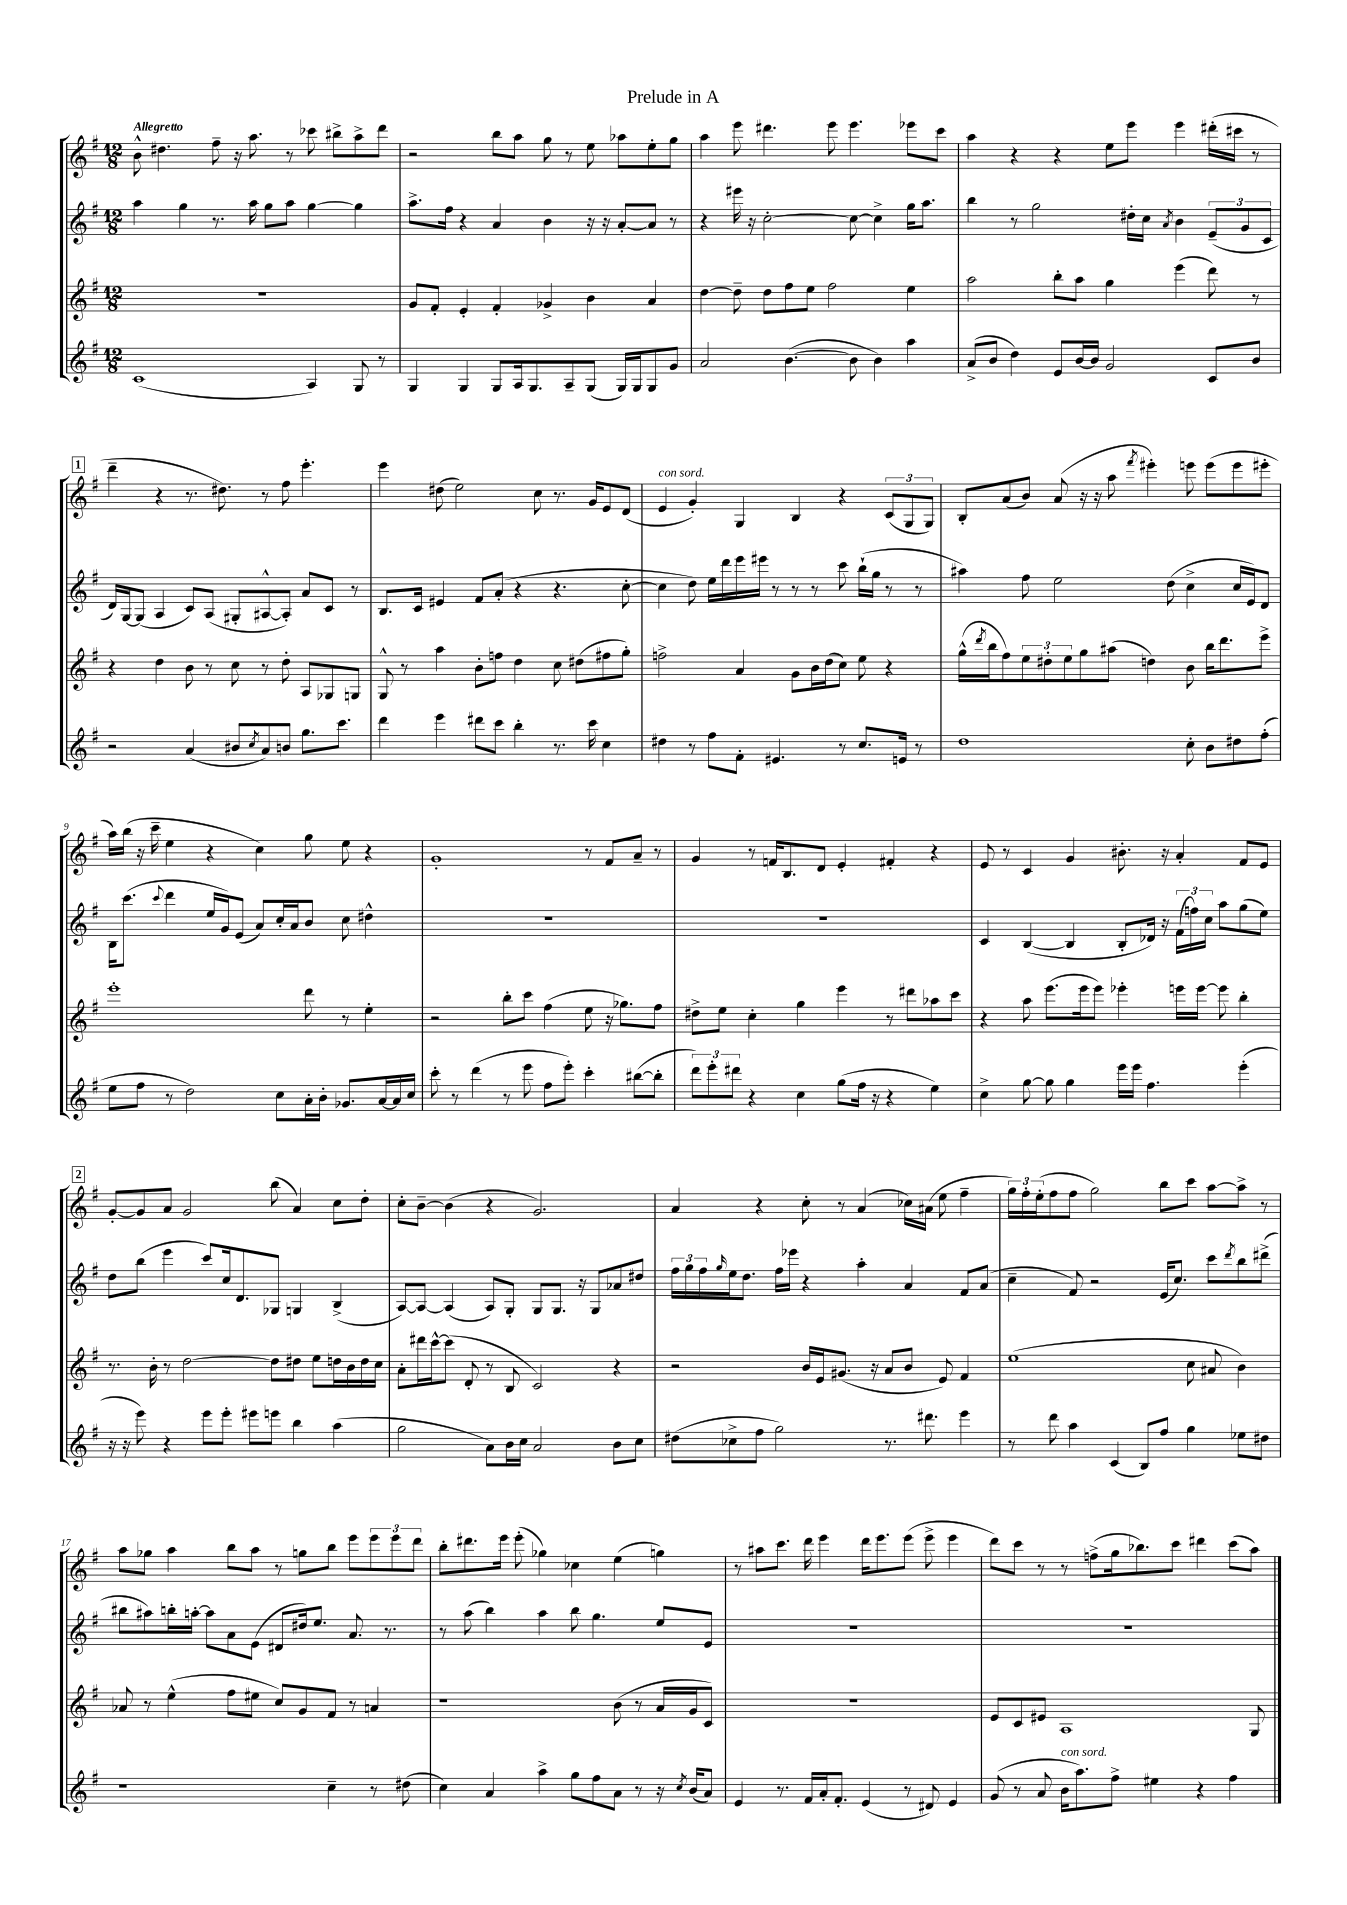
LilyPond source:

\header { title = "Prelude in A" }
<<
\new StaffGroup <<
\new Staff = "s0" {
    \clef treble \key g \major \numericTimeSignature \time 12/8 \tempo "Allegretto"
    b'8-^ dis''4. fis''8-- r16 a''8. r8 ces'''8 bis''8-> a''8-> d'''8 |
    r2 b''8 a''8 g''8 r8 e''8 aes''8 e''8-. g''8 |
    a''4 e'''8 dis'''4. e'''8 e'''4. ees'''8 c'''8 |
    a''4 r4 r4 e''8 e'''8 e'''4 dis'''16-.( cis'''16 r8 |
    \mark \markup { \box "1" } d'''4-- r4 r8. dis''8.) r8 fis''8 e'''4.-. |
    e'''4 dis''8( e''2) c''8 r8. g'16 e'8 d'8( |
    e'4^\markup { \italic "con sord." } g'4-.) g4 b4 r4 \tuplet 3/2 { c'8( g8 g8) } |
    b8-. a'8( b'8) a'8( r16 r16 a''8 \acciaccatura { fis'''8 } eis'''4-.) e'''8 e'''8( e'''8 eis'''8-. |
    a''16) b''16( r16 c'''16-- e''4 r4 c''4) g''8 e''8 r4 |
    g'1-. r8 fis'8 a'8-- r8 |
    g'4 r8 f'16 b8. d'8 e'4-. fis'4-. r4 |
    e'8 r8 c'4 g'4 bis'8.-. r16 a'4-. fis'8 e'8 |
    \mark \markup { \box "2" } g'8~-. g'8 a'8 g'2 b''8( a'4) c''8 d''8-. |
    c''8-. b'8~-- b'4( r4 g'2.) |
    a'4 r4 c''8-. r8 a'4( ces''16) ais'16( e''8 fis''4-- |
    \tuplet 3/2 { g''16) fis''16-. e''16-.( } fis''8 fis''8 g''2) b''8 c'''8 a''8~ a''8-> r8 |
    a''8 ges''8 a''4 b''8 a''8 r8 g''8 b''8 e'''8 \tuplet 3/2 { e'''8 e'''8 d'''8 } |
    b''8-. dis'''8. e'''16 e'''8-.( ges''4) ces''4 e''4( g''4) |
    r8 ais''8 c'''8. d'''16 e'''4 d'''16 e'''8. e'''8( e'''8-> e'''4 |
    d'''8) c'''8 r8 r8 f''8->( g''16 bes''8.) c'''8 dis'''4 c'''8( a''8) \bar "|." |
}
\new Staff = "s1" {
    \clef treble \key g \major \numericTimeSignature \time 12/8
    a''4 g''4 r8. a''16 g''8 a''8 g''4~ g''4 |
    a''8.-> fis''16 r4 a'4 b'4 r16 r16 a'8~-. a'8 r8 |
    r4 eis'''16 r16 c''2~-. c''8~ c''4-> g''16 a''8. |
    b''4 r8 g''2 dis''16-. c''16 \acciaccatura { a'8 } b'4 \tuplet 3/2 { e'8--( g'8 c'8 } |
    \mark \markup { \box "1" } d'16) g16~ g8( a4 c'8) a8( gis8-. ais8~-^ ais8-.) a'8 c'8 r8 |
    b8. c'16 eis'4 fis'8 a'8-.( r4 r4. c''8~-. |
    c''4 d''8) e''16 d'''16 e'''16 eis'''16 r8 r8 r8 c'''8 b''16-!( g''16 r8 r8 |
    ais''4) fis''8 e''2 d''8( c''4-> c''16 e'16) d'8 |
    b16 c'''8.( \appoggiatura { c'''8 } d'''4 e''16 g'16) e'8( a'8) c''16-. a'16 b'8 c''8 dis''4-^ |
    R1. |
    R1. |
    c'4 b4~( b4 b8-. des'16) r16 \tuplet 3/2 { fis'16( f''16) c''16 } a''8 g''8( e''8) |
    \mark \markup { \box "2" } d''8 b''8( e'''4 c'''8) c''16 d'8. ges8 g4 b4->( |
    a8~) a8~ a4( a8) g8-. g8 g8. r16 g8 aes'8 dis''8 |
    \tuplet 3/2 { fis''16 g''16 fis''16 } \grace { g''16 } e''16 d''8. fis''16 ees'''16 r4 a''4-. a'4 fis'8 a'8( |
    c''4-- fis'8) r2 e'16( c''8.) c'''8 \acciaccatura { d'''8 } b''8 dis'''8->( |
    bis''8 ais''8) b''16-. a''16~-. a''8 a'8 e'8( dis'8 dis''16) e''8. a'8. r8. |
    r8 a''8( b''4) a''4 b''8 g''4. e''8 e'8 |
    R1. |
    R1. \bar "|." |
}
\new Staff = "s2" {
    \clef treble \key g \major \numericTimeSignature \time 12/8
    R1. |
    g'8 fis'8-. e'4-. fis'4-. ges'4-> b'4 a'4 |
    d''4~ d''8-- d''8 fis''8 e''8 fis''2 e''4 |
    a''2 b''8-. a''8 g''4 e'''4( d'''8) r8 |
    \mark \markup { \box "1" } r4 d''4 b'8 r8 c''8 r8 d''8-. a8 ges8 g8 |
    g8-^ r8 a''4 b'8-. f''8 d''4 c''8 dis''8( fis''8 g''8-.) |
    f''2-> a'4 g'8 b'16 d''16( c''8) e''8 r4 |
    g''16-^( \acciaccatura { d'''8 } b''16 fis''8) \tuplet 3/2 { e''8 dis''8-. e''8 } g''8 ais''8( d''4) b'8 b''16 d'''8. e'''8-> |
    e'''1-. d'''8 r8 e''4-. |
    r2 b''8-. c'''8 fis''4( e''8 r16 ges''8.) fis''8 |
    dis''8-> e''8 c''4-. g''4 e'''4 r8 dis'''8 aes''8 c'''8 |
    r4 a''8 e'''8.( e'''16 e'''8) ees'''4-. e'''16 e'''16~ e'''8 b''4-. |
    \mark \markup { \box "2" } r8. b'16-. r8 d''2~ d''8 dis''8 e''8 d''16 b'16 d''16 c''16 |
    a'8-. dis'''16 c'''16~-^ c'''8( d'8-. r8 b8 c'2) r4 |
    r2 b'16 e'16 gis'8.( r16 a'8 b'8 e'8) fis'4 |
    e''1( c''8 ais'8 b'4) |
    aes'8 r8 e''4-^( fis''8 eis''8 c''8) g'8 fis'8 r8 a'4 |
    r1 b'8( r8 a'16 g'16 c'8) |
    R1. |
    e'8 c'8 eis'8 a1 g8 \bar "|." |
}
\new Staff = "s3" {
    \clef treble \key g \major \numericTimeSignature \time 12/8
    c'1( a4) g8 r8 |
    g4 g4 g8 a16 g8. a8-- g8( g16) g16 g8 g'8 |
    a'2 b'4.~( b'8 b'4) a''4 |
    a'8->( b'8 d''4) e'8 b'16~ b'16 g'2 c'8 b'8 |
    \mark \markup { \box "1" } r2 a'4( bis'8 \acciaccatura { c''8 } a'8) b'8 g''8. c'''8. |
    d'''4 e'''4 dis'''8 c'''8 b''4-. r8. c'''16 c''4 |
    dis''4 r8 fis''8 fis'8-. eis'4. r8 c''8. e'16 r8 |
    d''1 c''8-. b'8 dis''8 fis''8-.( |
    e''8 fis''8 r8 d''2) c''8 a'16-. b'16-. ges'8. a'16~ a'16 c''16 |
    c'''8-. r8 d'''4( r8 e'''8 fis''8 e'''8-.) c'''4-. bis''8~( bis''8-. |
    \tuplet 3/2 { d'''8) e'''8-. dis'''8 } r4 c''4 g''8( fis''16 r16 r4 e''4) |
    c''4-> g''8~ g''8 g''4 e'''16 e'''16 fis''4. e'''4-.( |
    \mark \markup { \box "2" } r16 r16 e'''8) r4 e'''8 e'''8-. eis'''8 e'''8 b''4 a''4( |
    g''2 a'8) b'16 c''16 a'2 b'8 c''8 |
    dis''8( ces''8-> fis''8 g''2) r8. dis'''8. e'''4 |
    r8 d'''8 a''4 c'4( b8) fis''8 g''4 ees''8 dis''8 |
    r1 c''4-- r8 dis''8( |
    c''4) a'4 a''4-> g''8 fis''8 a'8 r8 r16 \acciaccatura { c''8 } b'16( a'8) |
    e'4 r8. fis'16 a'16-. fis'8.-. e'4( r8 dis'8) e'4 |
    g'8( r8 a'8 b'16^\markup { \italic "con sord." } a''8.) fis''8-> eis''4 r4 fis''4 \bar "|." |
}
>>
>>
